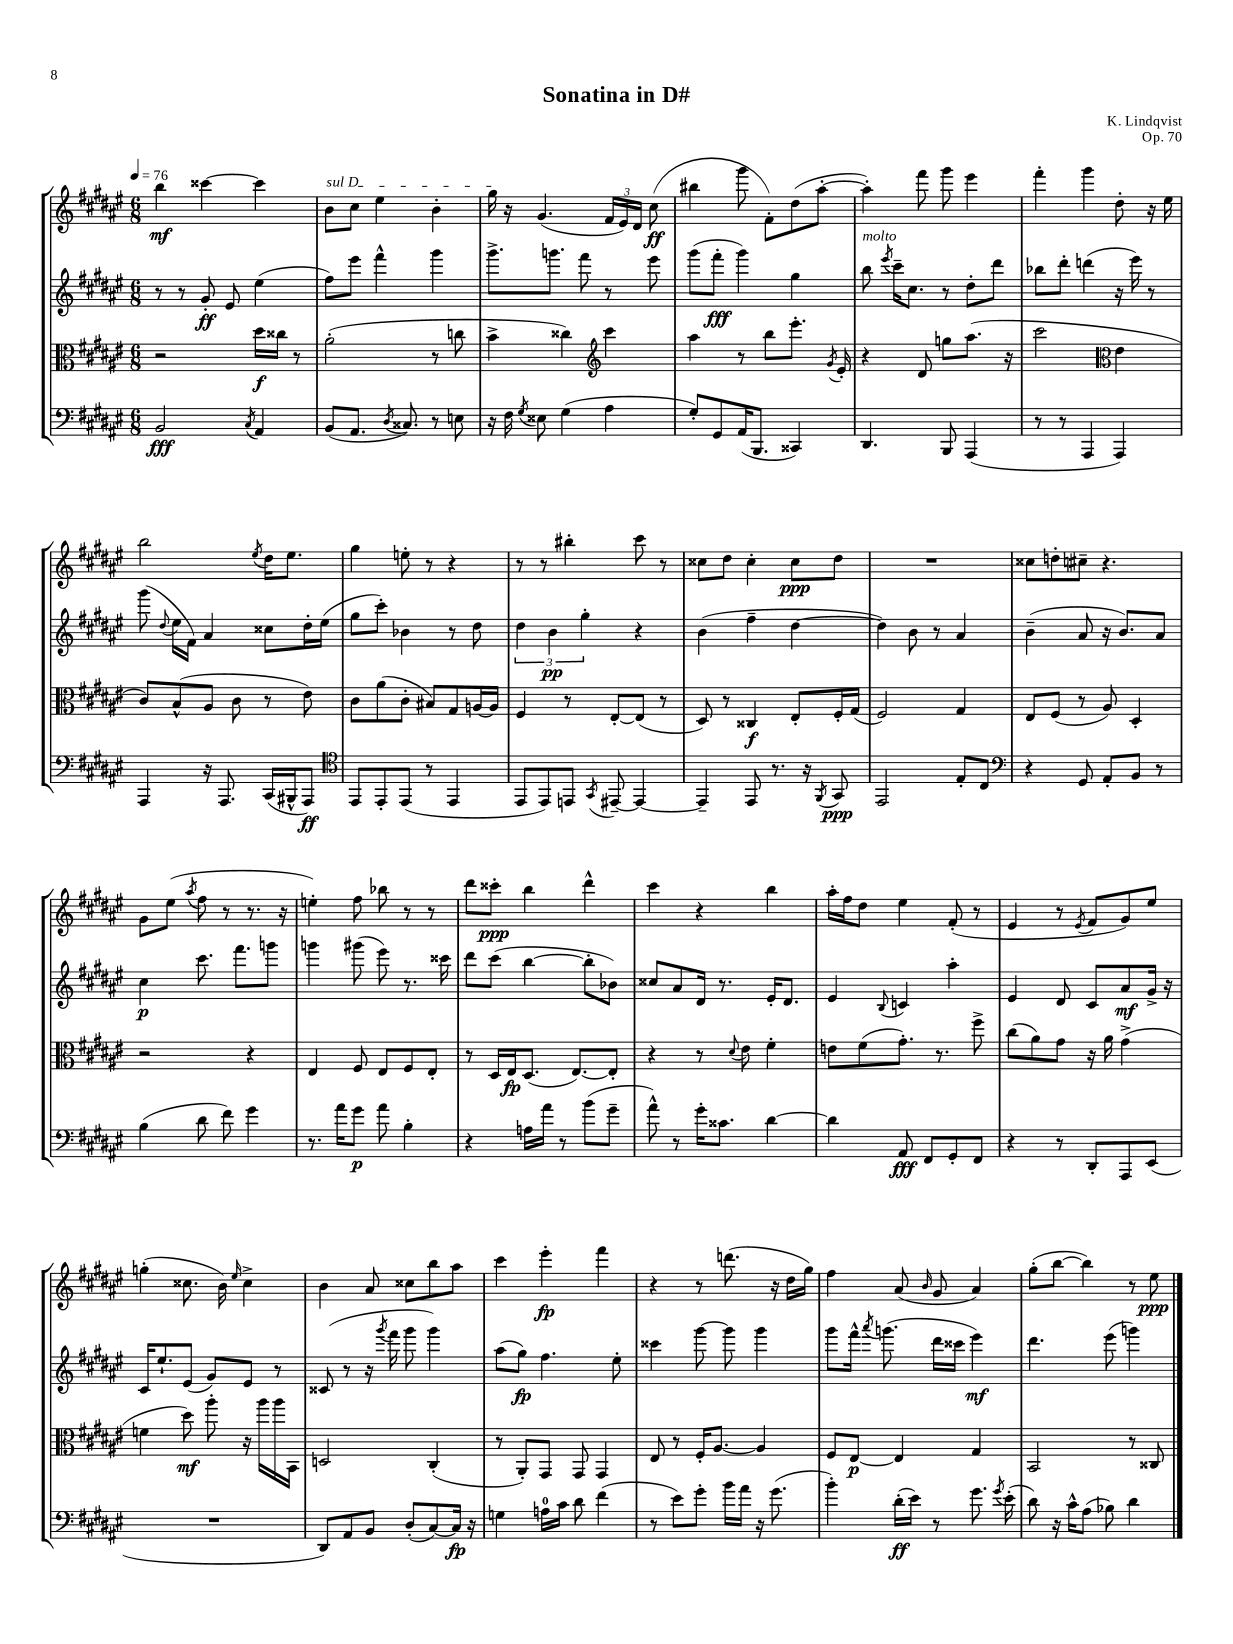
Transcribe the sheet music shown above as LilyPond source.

\header { title = "Sonatina in D#" composer = "K. Lindqvist" opus = "Op. 70" }
<<
\new StaffGroup <<
\new Staff = "s0" {
    \clef treble \key fis \major \numericTimeSignature \time 6/8 \tempo 4 = 76
    \autoBeamOff b''4\mf cisis'''4~ cisis'''4 |
    \once \override TextSpanner.bound-details.left.text = \markup { \italic "sul D" } b'8[\startTextSpan cis''8] eis''4 b'4-. |
    gis''16\stopTextSpan r16 gis'4.( \tuplet 3/2 { fis'16[ eis'16) dis'16] } cis''8\ff( |
    bis''4 gis'''8 fis'8[-.) dis''8( ais''8]~-. |
    ais''4-.) fis'''8 gis'''8 eis'''4 |
    fis'''4-. gis'''4 dis''8-. r16 eis''16 |
    b''2 \acciaccatura { eis''8 } dis''16[ eis''8.] |
    gis''4 e''8-. r8 r4 |
    r8 r8 bis''4-. cis'''8 r8 |
    cisis''8[ dis''8] cisis''4-. cisis''8[\ppp dis''8] |
    R2. |
    cisis''8[ d''8-. cis''8]-- r4. |
    gis'8[ eis''8]( \acciaccatura { ais''8 } fis''8 r8 r8. r16 |
    e''4-.) fis''8 bes''8 r8 r8 |
    dis'''8[ cisis'''8]-.\ppp b''4 dis'''4-^ |
    cis'''4 r4 b''4 |
    ais''16[-. fis''16 dis''8] eis''4 fis'8-.( r8 |
    eis'4 r8 \acciaccatura { eis'8 } fis'8[ gis'8) eis''8] |
    g''4-.( cisis''8. b'16) \grace { eis''16 } cisis''4-> |
    b'4 ais'8 cisis''8[ b''8 ais''8] |
    cis'''4 eis'''4-.\fp fis'''4 |
    r4 r8 d'''8.( r16 dis''16[ gis''16]) |
    fis''4 ais'8( \grace { b'16 } gis'8 ais'4) |
    gis''8[-.( b''8]~ b''4) r8 eis''8\ppp \bar "|." |
}
\new Staff = "s1" {
    \clef treble \key fis \major \numericTimeSignature \time 6/8
    \autoBeamOff r8 r8 gis'8-.\ff eis'8 eis''4( |
    fis''8[) eis'''8] fis'''4-^ gis'''4 |
    gis'''8.[-> g'''8.] fis'''8 r8 eis'''8 |
    gis'''8[( fis'''8]-.\fff gis'''4) gis''4 |
    b''8^\markup { \italic "molto" } \acciaccatura { eis'''8 } cis'''16[-- cis''8.] r8 dis''8[-. dis'''8] |
    bes''8[ dis'''8]-. d'''4( r16 eis'''16) r8 |
    gis'''8( \appoggiatura { dis''8 } eis''16[ fis'16]) ais'4 cisis''8[ dis''16-. eis''16]( |
    gis''8[ cis'''8]-.) bes'4 r8 dis''8 |
    \tuplet 3/2 { dis''4 b'4\pp gis''4-. } r4 |
    b'4( fis''4-- dis''4~ |
    dis''4) b'8 r8 ais'4 |
    b'4--( ais'8 r16 b'8.[) ais'8] |
    cis''4\p cis'''8. fis'''8.[ g'''8] |
    g'''4 gis'''8( eis'''8) r8. cisis'''16 |
    dis'''8[ cis'''8]( b''4~ b''8[-. bes'8]) |
    cisis''8[ ais'8 dis'16] r8. eis'16[-. dis'8.] |
    eis'4 \appoggiatura { b8 } c'4 ais''4-. |
    eis'4 dis'8 cis'8[ ais'8\mf gis'16]-> r16 |
    cis'16[ eis''8.-! eis'8]( gis'8[) eis'8] r8 |
    cisis'8( r8 r16 \acciaccatura { gis'''8 } fis'''16 gis'''8 gis'''4) |
    ais''8[( gis''8]\fp) fis''4. eis''8-. |
    cisis'''4 gis'''8~ gis'''8 gis'''4 |
    gis'''8[ fis'''16]-^ \acciaccatura { ais'''8 } g'''8.( dis'''16[ cisis'''16] eis'''4\mf) |
    dis'''4. eis'''8( g'''4) \bar "|." |
}
\new Staff = "s2" {
    \clef alto \key fis \major \numericTimeSignature \time 6/8
    \autoBeamOff r2 dis''16[\f cisis''16] r8 |
    ais'2-.( r8 c''8 |
    b'4-> cisis''4) \clef treble cis'''4 |
    ais''4 r8 b''8[ eis'''8.]-. \acciaccatura { gis'8 } eis'16-. |
    r4 dis'8 g''8[ ais''8.]( r16 |
    cis'''2 \clef alto eis'4 |
    cis'8[) b8-^( ais8] cis'8 r8 eis'8) |
    cis'8[ ais'8( cis'8]-. bis8[) gis8 a16~ a16] |
    fis4 r8 eis8[~-. eis8]( r8 |
    dis8) r8 cisis4\f eis8[-. fis16-. gis16]( |
    fis2) gis4 |
    eis8[ fis8]( r8 ais8) dis4-. |
    r2 r4 |
    eis4 fis8 eis8[ fis8 eis8]-. |
    r8 dis16[ eis16\fp dis8.]( eis8.[~) eis8]-. |
    r4 r8 \appoggiatura { dis'8 } eis'8 fis'4-. |
    e'8[ fis'8( gis'8.]-.) r8. fis''8-> |
    cis''8[( ais'8) gis'8] r16 ais'16 gis'4->( |
    f'4 dis''8\mf) ais''8-. r16 ais''16[ ais''16 b,16] |
    d2 cis4-.( |
    r8 ais,8[-.) gis,8] gis,8 gis,4 |
    eis8 r8 fis16[-. ais8.]~ ais4 |
    fis8[ eis8]~\p eis4 gis4 |
    b,2 r8 cisis8 \bar "|." |
}
\new Staff = "s3" {
    \clef bass \key fis \major \numericTimeSignature \time 6/8
    \autoBeamOff b,2\fff \acciaccatura { cis8 } ais,4 |
    b,8[( ais,8.] \acciaccatura { dis8 } cisis8.) r8 e8 |
    r16 fis16 \acciaccatura { gis8 } eisis8 gis4( ais4 |
    gis8[-.) gis,8 ais,16( b,,8.] cisis,4) |
    dis,4. b,,8 ais,,4( |
    r8 r8 ais,,4 ais,,4) |
    ais,,4 r16 ais,,8. cis,16[( bis,,16-^ ais,,8]\ff) |
    \clef tenor eis,8[ eis,8-. eis,8]( r8 eis,4 |
    eis,8[ eis,8) e,8] \acciaccatura { gis,8 } eis,8~-- eis,4~ |
    eis,4-- eis,8 r8. r16 \acciaccatura { fis,8 } gis,8\ppp |
    eis,2 eis8[-. cis8] |
    \clef bass r4 gis,8 ais,8[-. b,8] r8 |
    b4( dis'8 fis'8) gis'4 |
    r8. ais'16[ gis'8]\p ais'8 b4-. |
    r4 a16[ ais'16] r8 b'8[( gis'8]-- |
    ais'8-^) r8 gis'16[-. cisis'8.] dis'4~ |
    dis'4 ais,8\fff fis,8[ gis,8-. fis,8] |
    r4 r8 dis,8[-. ais,,8 eis,8]( |
    R2. |
    dis,8[) ais,8 b,8] dis8[-.( cis8~) cis16]\fp r16 |
    g4 a16[-0 cis'16] dis'8 fis'4( |
    r8 eis'8[) gis'8]-. b'16[ ais'16] r16 gis'8.( |
    b'4-.) dis'16[-.\ff( eis'16]) r8 gis'8. \acciaccatura { gis'8 } eis'16-.( |
    dis'8) r16 cis'16[-^ ais8]( bes8) dis'4 \bar "|." |
}
>>
>>
\layout { \context { \Score \remove "Bar_number_engraver" } }
